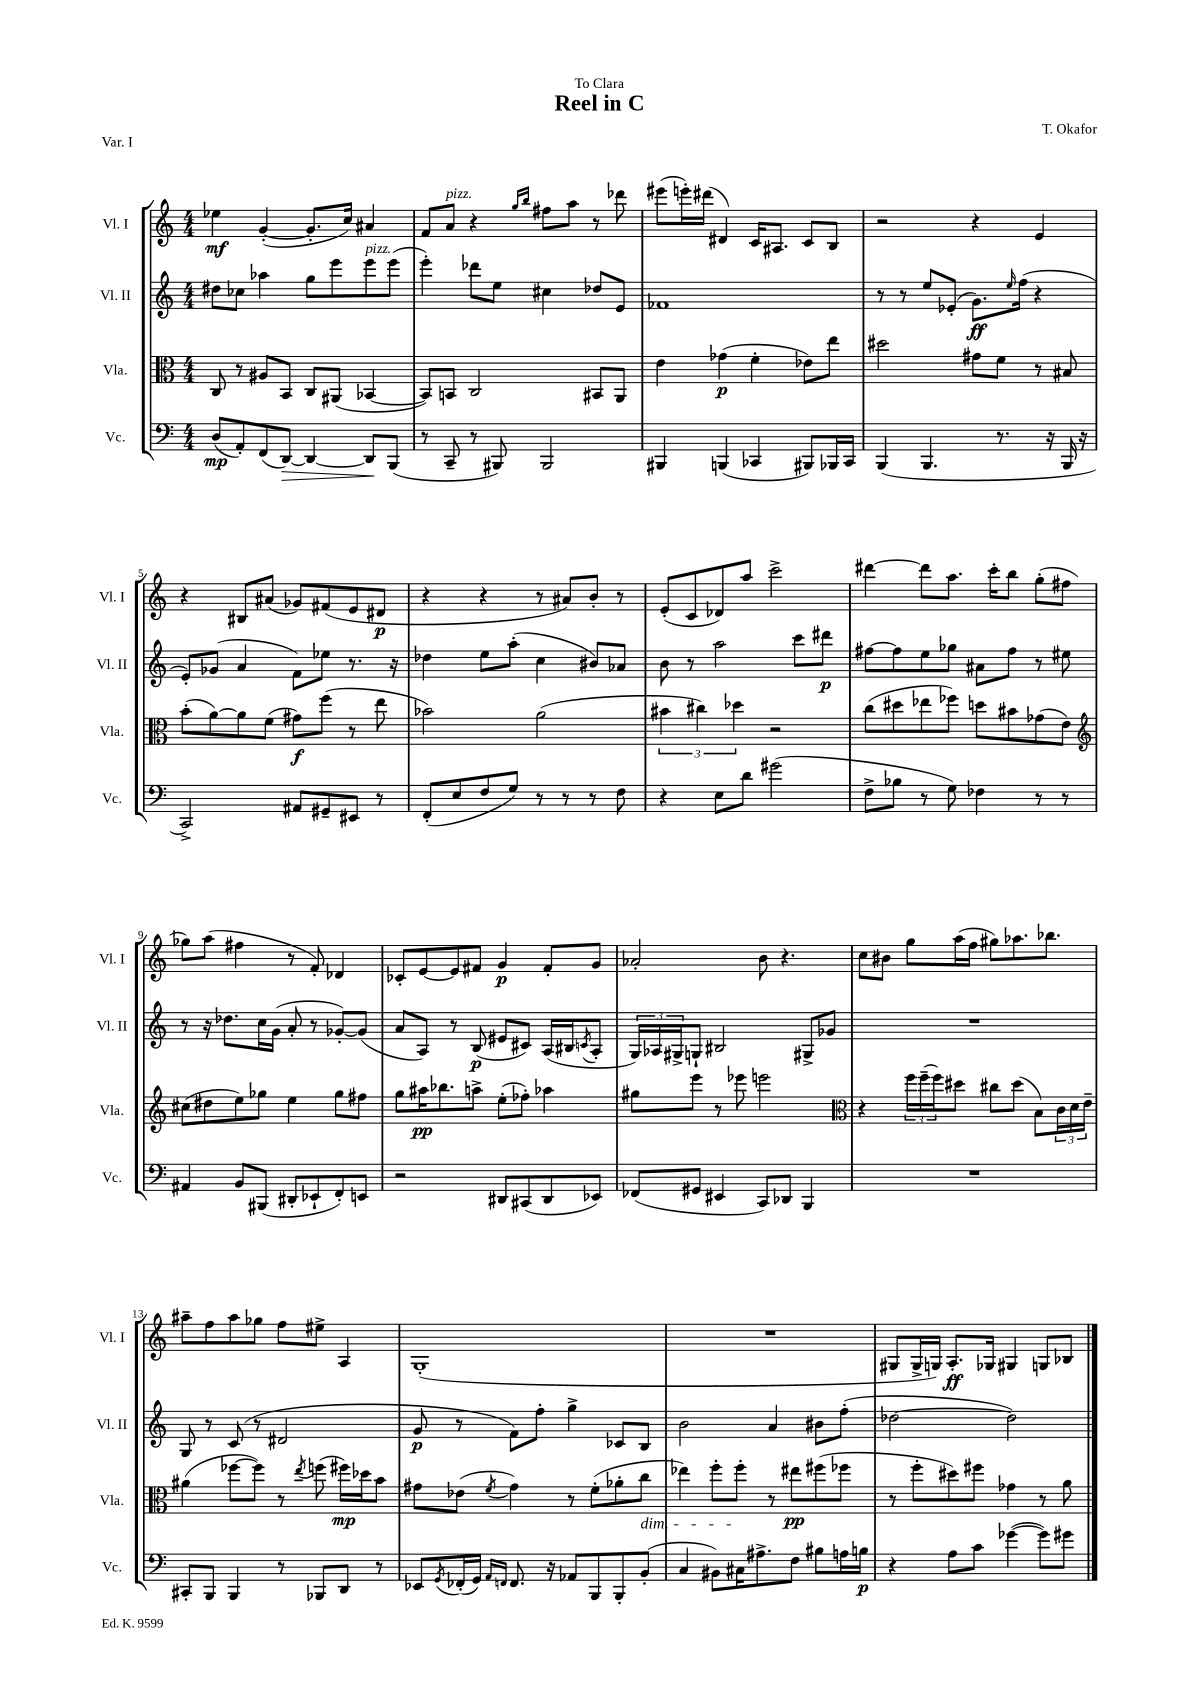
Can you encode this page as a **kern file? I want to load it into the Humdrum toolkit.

**kern	**kern	**kern	**kern
*staff4	*staff3	*staff2	*staff1
*clefF4	*clefC3	*clefG2	*clefG2
*k[]	*k[]	*k[]	*k[]
*M4/4	*M4/4	*M4/4	*M4/4
(8D/L	8C/	8dd#\L	4ee-\
8AA'/)	8r	8cc-\J	.
(8FF/	8A#/L	4aa-\	([4g'/
[8DD/J)	8BB/J	.	.
4DD/_	8C/L	8gg\L	8.g'/]L
.	(8AA#/J	8eee\	.
.	.	.	16cc/Jk)
8DD/]L	[4BB-/	8eee\	4a#/
(8BBB/J	.	(8eee\J	.
=	=	=	=
8r	8BB-/]L)	4eee'\)	8f/L
8CC~/	8BB/J	.	8a/J
8r	2C/	8ddd-\L	4r
8BBB#/)	.	8ee\J	.
.	.	.	16qqgg/LL
.	.	.	16qqbb/JJ
2BBB#/	.	4cc#\	8ff#\L
.	.	.	8aa\J
.	8BB#/L	8dd-/L	8r
.	8AA/J	8e/J	8ddd-\
=	=	=	=
4BBB#/	4e\	1f-	(8eee#\L
.	.	.	16eee'\L)
.	.	.	(16ddd#\JJ
(4BBB/	(4g-\	.	4d#/)
4CC-/	4f'\	.	16c/LK
.	.	.	8.A#/J
8BBB#/L)	8e-\L)	.	8c/L
16BBB-/L	8ee\J	.	8B/J
16CC-/JJ	.	.	.
=	=	=	=
(4BBB/	2dd#\	8r	2r
.	.	8r	.
4.BBB/	.	8ee/L	.
.	.	(8e-'/J	.
.	8g#\L	8.g\L)	4r
8.r	8f\J	.	.
.	.	16qqee/	.
.	.	(16ff\Jk	.
.	8r	4r	4e/
16r	.	.	.
16BBB/	8B#/	.	.
16r	.	.	.
=	=	=	=
2CC^/)	(8b'\L	8e'/L)	4r
.	[8a\)	(8g-/J	.
.	8a\]	4a/	8B#/L
.	(8f\J	.	(8a#/J
8AA#/L	8g#\L)	8f\L)	8g-/L)
8GG#~/	(8ff\J	8ee-\J	(8f#/
8EE#/J	8r	8.r	8e/
8r	8ee\	.	8d#/J
.	.	16r	.
=	=	=	=
(8FF'/L	2b-\)	4dd-\	4r
8E/	.	.	.
8F/	.	8ee\L	4r
8G/J)	.	(8aa'\J	.
8r	(2a\	4cc\	8r
8r	.	.	8a#/L)
8r	.	8b#/L)	8b'/J
8F\	.	8a-/J	8r
=	=	=	=
4r	6b#\	8b\	(8e'/L
.	.	8r	8c/
.	6cc#\)	.	.
8E\L	.	2aa\	8d-/)
.	6dd-\	.	.
8d\J	.	.	8aa/J
(2g#\	2r	.	2ccc^\
.	.	8ccc\L	.
.	.	8ddd#\J	.
=	=	=	=
8F^\L	(8cc\L	[8ff#\L	[4ddd#\
8B-\J	8dd#\	8ff#\]	.
8r	8ee-\	8ee\	8ddd#\]L
8G\)	8ff-\J)	8gg-\J	8.aa\J
4F-\	8dd\L	8a#\L	.
.	.	.	16ccc'\LK
.	8b#\	8ff#\J	8bb\J
8r	(8g-\	8r	(8gg'\L
8r	8e\J)	8ee#\	8ff#\J
=	=	=	=
*	*clefG2	*	*
4AA#/	(8cc#\L	8r	8gg-\L)
.	8dd#\	16r	(8aa\J
.	.	8.dd-\L	.
8BB/L	8ee\)	.	4ff#\
(8BBB#/J	8gg-\J	16cc\L	.
.	.	(16g\JJ	.
8DD#'/L	4ee\	8a'/	8r
8EE-`/	.	8r	8f'/)
8FF'/)	8gg-\L	[8g-'/L)	4d-/
8EE/J	8ff#\J	(8g-/]J	.
=	=	=	=
2r	8gg\L	8a/L	8c-'/L
.	16aa#\K	8A/J)	[8e/
.	8.bb-\	.	.
.	.	8r	8e/]
.	8aa^\J	(8B/	8f#/J
8DD#/L	(8ee'\L	8e#/L	4g/
(8CC#/	8ff-'\J)	8c#/J)	.
8DD#/	4aa-\	(16A/LL	8f#'/L
.	.	16B#/J	.
.	.	8qc/	.
8EE-/J)	.	8A'/J	8g/J
=	=	=	=
(8FF-/L	8gg#\L	24G/LL)	2a-'/
.	.	24A-/	.
.	.	24G#^/J	.
8GG#/J	8eee\J	8G`/J	.
4EE#/	8r	2B#/	.
.	8eee-\	.	.
8CC/L)	2eee\	.	8b\
8DD-/J	.	.	4.r
4BBB/	.	8G#^/L	.
.	.	8g-/J	.
=	=	=	=
*	*clefC3	*	*
1r	4r	1r	8cc\L
.	.	.	8b#\J
.	24ff\LL	.	8gg\L
.	(24ff~\	.	.
.	24ff\J)	.	.
.	8dd#\J	.	(16aa\L
.	.	.	16ff\JJ
.	8cc#\L	.	8gg#\L)
.	(8dd#\J	.	8.aa-\
.	8B\L)	.	.
.	.	.	8.bb-\J
.	24c\L	.	.
.	24d\	.	.
.	24e~\JJ	.	.
=	=	=	=
8CC#'/L	(4a#\	8G/	8aa#~\L
8BBB/J	.	8r	8ff\
4BBB/	[8ff-\L	(8c/	8aa#\
.	8ff-\]J)	8r	8gg-\J
8r	8r	2d#/	8ff\L
.	8qee/	.	.
8BBB-/L	(8ff\	.	8ee#^\J
8DD/J	16ff#\LL)	.	4A/
.	16dd-\J	.	.
8r	8b\J	.	.
=	=	=	=
8EE-/L	8g#\L	8g/	(1G'
8qGG/	.	.	.
(16FF-'/L	(8e-\J	8r	.
16GG/JJ)	.	.	.
16qqAA/LL	.	.	.
16qqFF/JJ	8qf/	.	.
8.FF/	4g#\)	8f\L)	.
.	.	8ff'\J	.
16r	.	.	.
8AA-/L	8r	4gg^\	.
8BBB/	(8f'\L	.	.
8BBB'/	8a-'\	8c-/L	.
(8BB'/J	8cc\J	8B/J	.
=	=	=	=
4C/	4ee-\)	2b\	1r
8BB#\L)	8ff'\L	.	.
16C#\K	8ff'\J	.	.
8.A#^\	.	.	.
.	8r	4a/	.
8F\J	8ee#\L	.	.
8B#\L	(8ff#\	8b#\L	.
16A\L	8ff-\J	(8ff'\J	.
16B\JJ	.	.	.
=	=	=	=
4r	8r	[2dd-\	8G#/L
.	8ff'\L	.	16G#^/L
.	.	.	16G/JJ)
8A\L	8dd#\)	.	8.A'/L
8c\J	8ff#\J	.	.
.	.	.	16G-/Jk
([4g-\	4g-\	2dd-\])	4G#/
8g-\]L)	8r	.	8G/L
8g#\J	8a\	.	8B-/J
==	==	==	==
*-	*-	*-	*-
